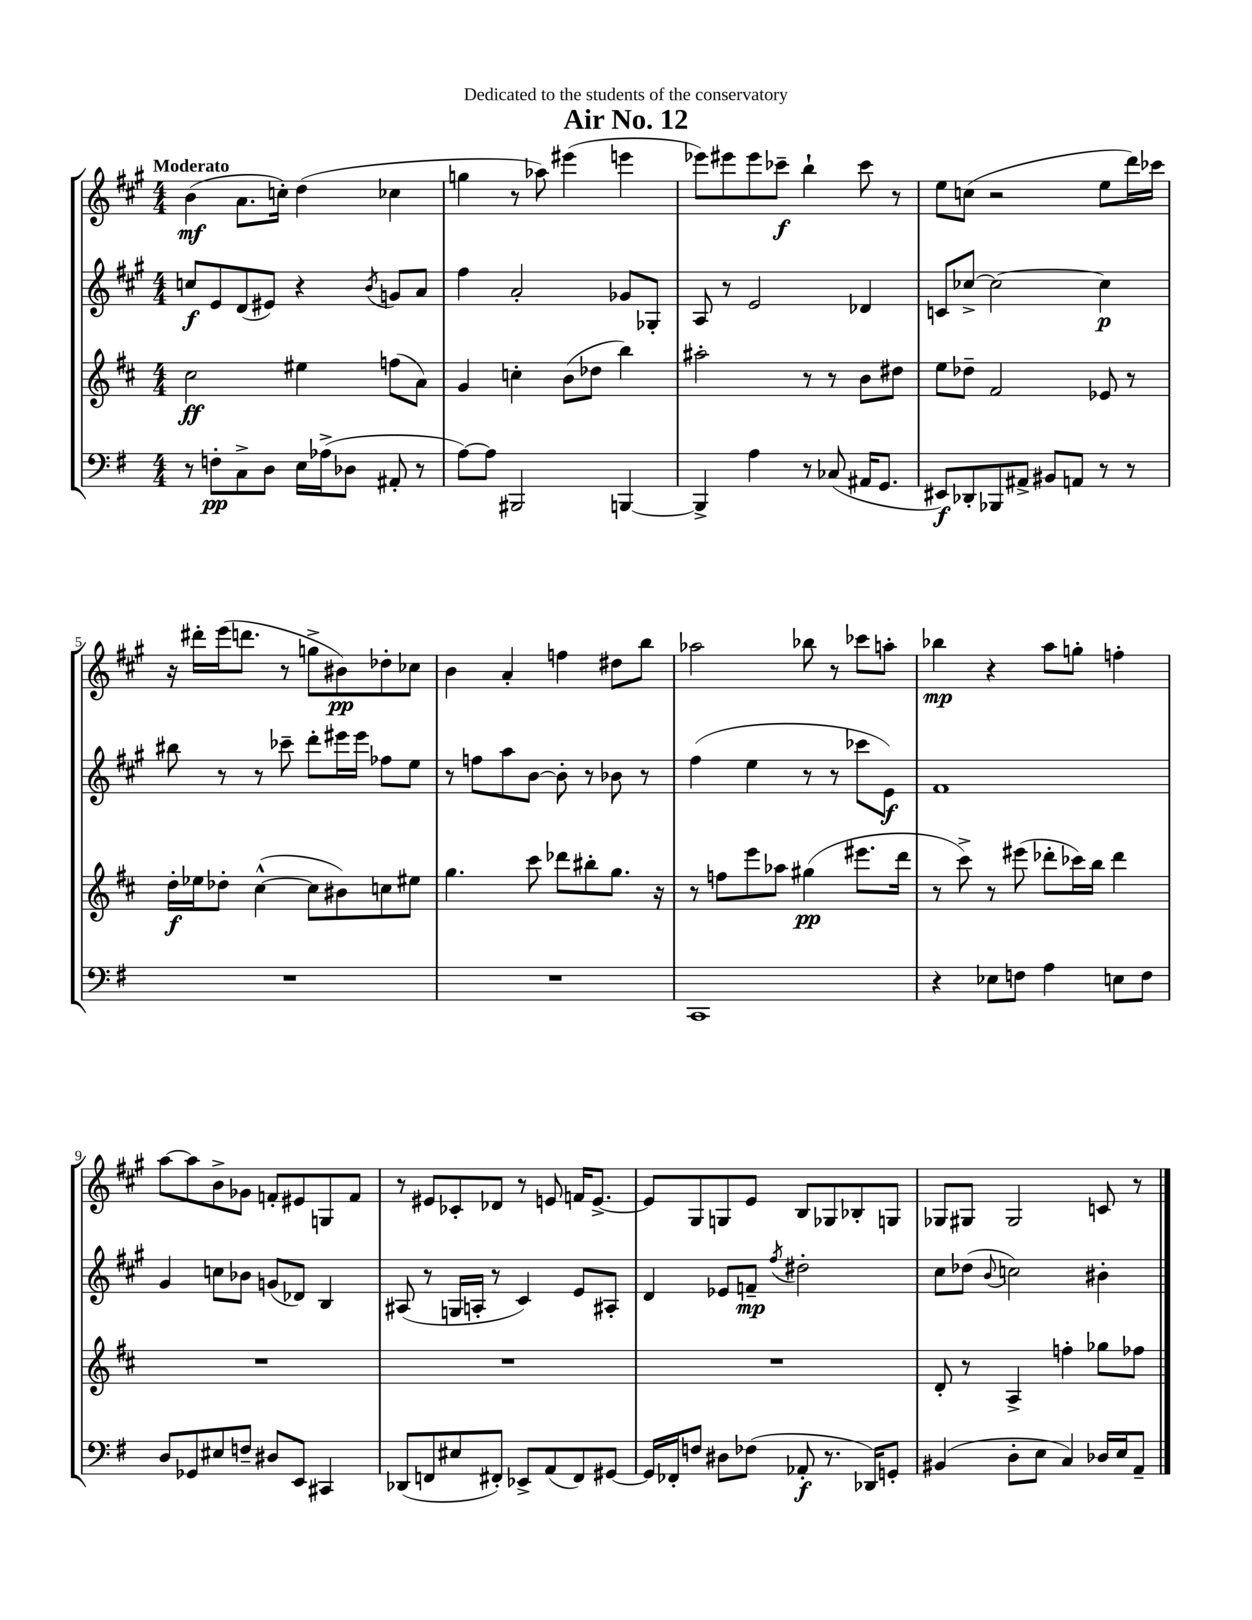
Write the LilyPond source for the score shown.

\header { title = "Air No. 12" dedication = "Dedicated to the students of the conservatory" }
<<
\new StaffGroup <<
\new Staff = "s0" {
    \clef treble \key a \major \numericTimeSignature \time 4/4 \tempo "Moderato"
    b'4\mf( a'8. c''16-.) d''4( ces''4 |
    g''4 r8 aes''8) eis'''4( e'''4 |
    ees'''8) eis'''8 eis'''8 ces'''8--\f b''4-! ces'''8 r8 |
    e''8 c''8( r2 e''8 d'''16) ces'''16 |
    r16 dis'''16-. e'''16( d'''8. r8 g''8-> bis'8\pp) des''8-. ces''8 |
    b'4 a'4-. f''4 dis''8 b''8 |
    aes''2 bes''8 r8 ces'''8 a''8-. |
    bes''4\mp r4 a''8 g''8-. f''4-. |
    a''8~ a''8 b'8-> ges'8 f'8-. eis'8 g8 f'8 |
    r8 eis'8 ces'8-. des'8 r8 e'8 f'16 e'8.~-> |
    e'8 gis8 g8 e'8 b8 ges8 bes8-. g8 |
    ges8 gis8 gis2 c'8 r8 \bar "|." |
}
\new Staff = "s1" {
    \clef treble \key a \major \numericTimeSignature \time 4/4
    c''8\f e'8 d'8( eis'8) r4 \acciaccatura { b'8 } g'8 a'8 |
    fis''4 a'2-. ges'8 ges8-. |
    a8 r8 e'2 des'4 |
    c'8 ces''8~-> ces''2~ ces''4\p |
    bis''8 r8 r8 ces'''8-- d'''8-. eis'''16 eis'''16 fes''8 e''8 |
    r8 f''8 a''8 b'8~ b'8-. r8 bes'8 r8 |
    fis''4( e''4 r8 r8 ces'''8 e'8\f) |
    fis'1 |
    gis'4 c''8 bes'8 g'8( des'8) b4 |
    ais8( r8 g16 a16-. r8 cis'4) e'8 ais8-. |
    d'4 ees'8 f'8--\mp \acciaccatura { fis''8 } dis''2-. |
    cis''8 des''8( \appoggiatura { b'8 } c''2) bis'4-. \bar "|." |
}
\new Staff = "s2" {
    \clef treble \key d \major \numericTimeSignature \time 4/4
    cis''2\ff eis''4 f''8( a'8) |
    g'4 c''4-. b'8( des''8 b''4) |
    ais''2-. r8 r8 b'8 dis''8 |
    e''8 des''8-- fis'2 ees'8 r8 |
    d''16-.\f ees''16 des''8-. cis''4~-^( cis''8 bis'8) c''8 eis''8 |
    g''4. cis'''8 des'''8 bis''8-. g''8. r16 |
    r8 f''8 e'''8 aes''8 gis''4\pp( eis'''8. d'''16 |
    r8 cis'''8->) r8 eis'''8( des'''8-. ces'''16) b''16 des'''4 |
    R1 |
    R1 |
    R1 |
    d'8-. r8 a4-> f''4-. ges''8 fes''8 \bar "|." |
}
\new Staff = "s3" {
    \clef bass \key g \major \numericTimeSignature \time 4/4
    r8 f8-.\pp c8-> d8 e16 aes16->( des8 ais,8-. r8 |
    a8~) a8 bis,,2 b,,4~ |
    b,,4-> a4 r8 ces8( ais,16 g,8. |
    eis,8\f) des,8-. bes,,8 ais,8-> bis,8 a,8 r8 r8 |
    R1 |
    R1 |
    c,1 |
    r4 ees8 f8 a4 e8 f8 |
    d8 ges,8 eis8 f8-- dis8 e,8 cis,4 |
    des,8( f,8 eis8 fis,8-.) ees,8-> a,8( fis,8) gis,8~ |
    gis,16 fes,16-. f8 dis8 fes8( aes,8-.\f r8. des,16) g,8-. |
    bis,4( d8-. e8 c4) des16 e16 a,8-- \bar "|." |
}
>>
>>
